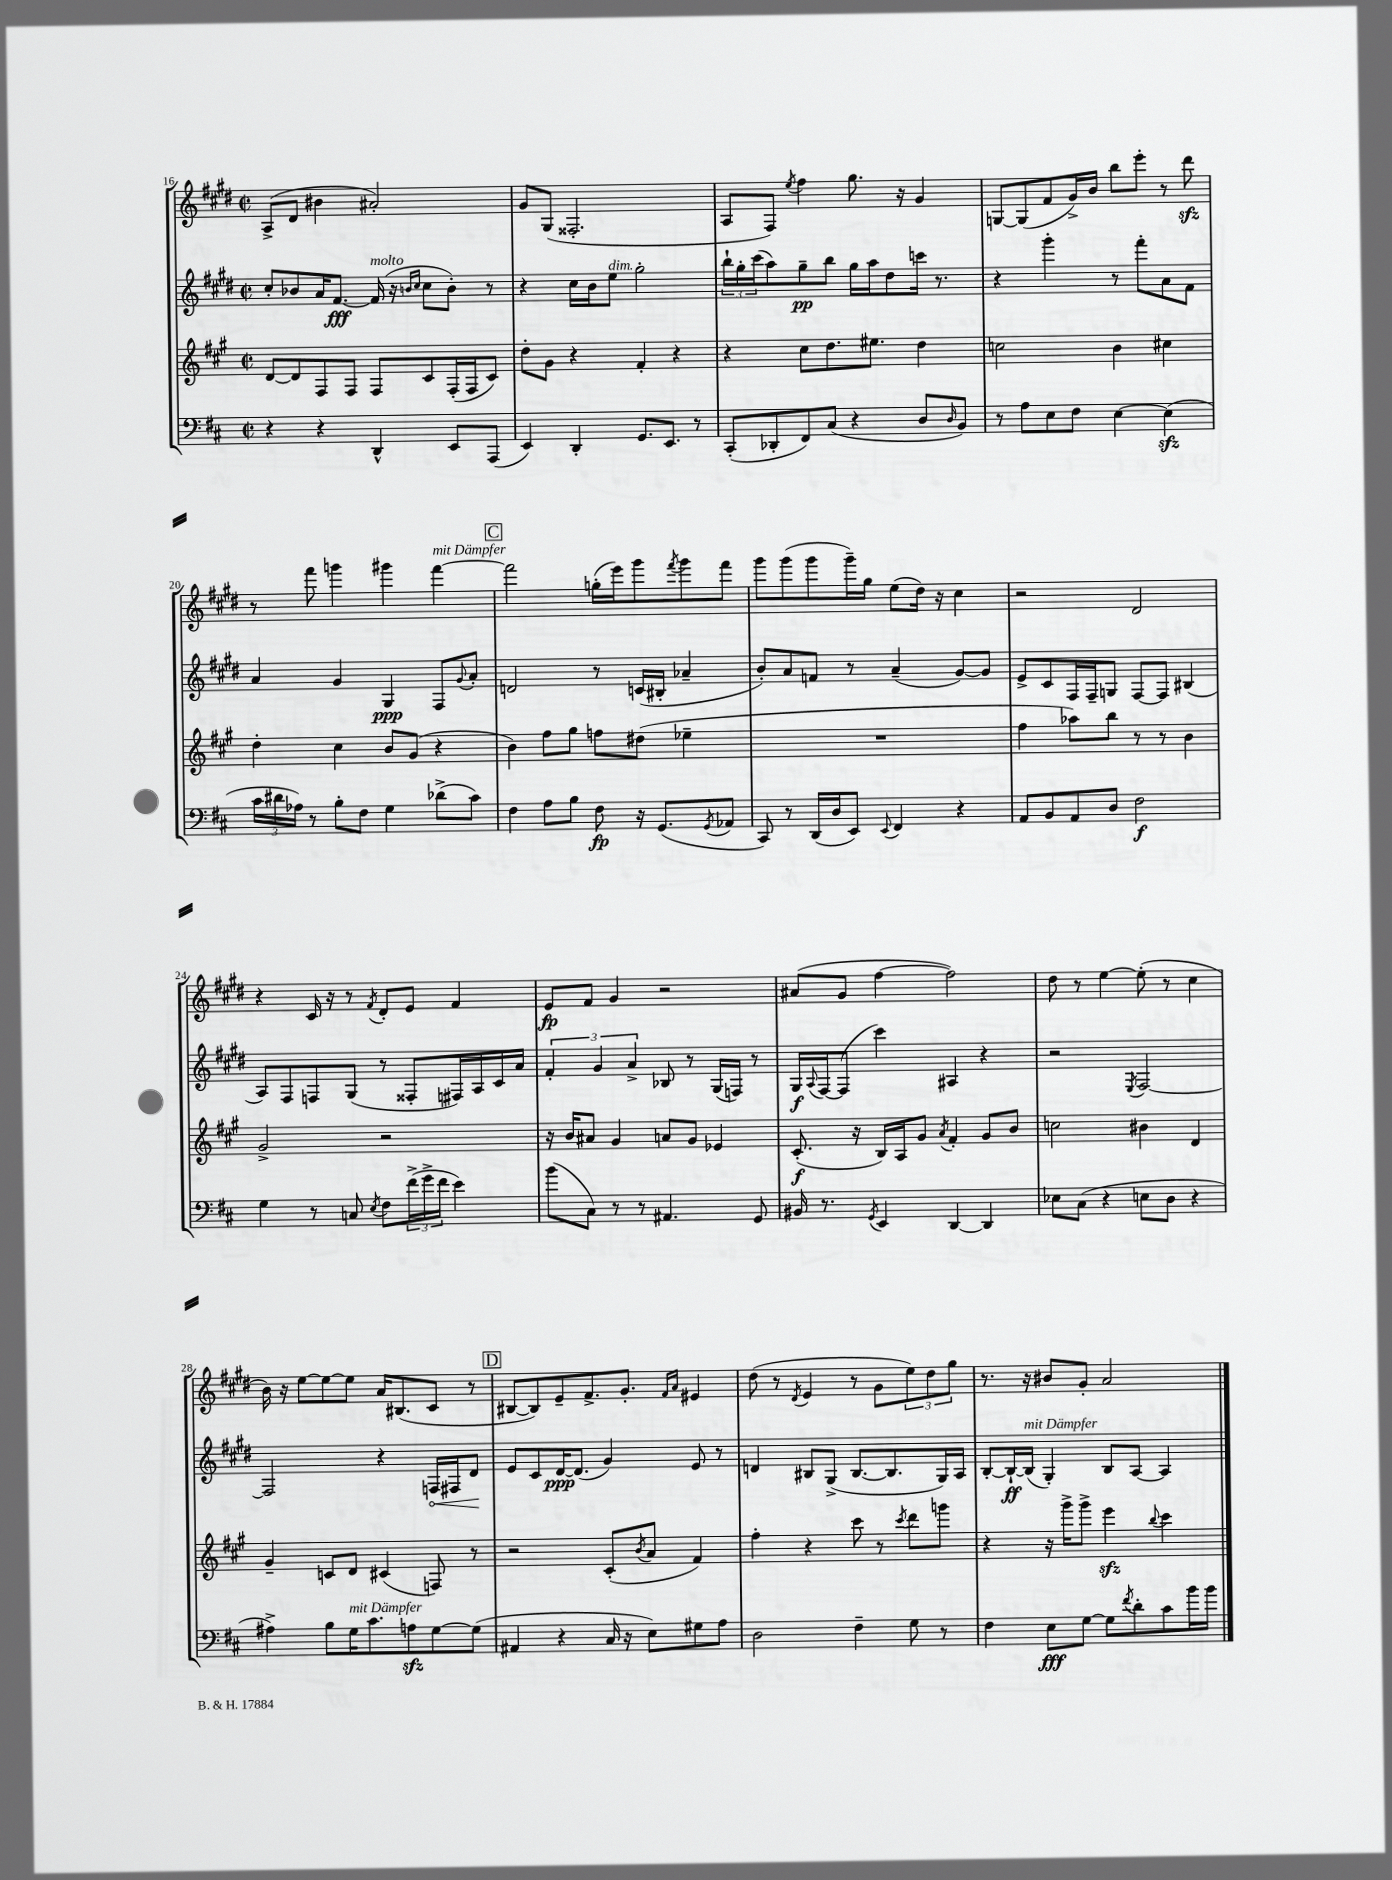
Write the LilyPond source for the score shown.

<<
\new StaffGroup <<
\new Staff = "s0" {
    \clef treble \key e \major \defaultTimeSignature \time 2/2
    a8->( dis'8 bis'4 ais'2-.) |
    gis'8 gis8( fisis2.-. |
    a8 fis8) \acciaccatura { e''8 } fis''4 gis''8. r16 gis'4 |
    g8~ g8( fis'8 gis'16->) b'16 b''8 e'''8-. r8 dis'''8\sfz |
    r8 fis'''8 g'''4 gis'''4 fis'''4~^\markup { \italic "mit Dämpfer" } |
    \mark \markup { \box "C" } fis'''2 g''16-.( e'''16) gis'''8 \acciaccatura { fis'''8 } gis'''8 fis'''8 |
    gis'''8 gis'''8( gis'''8 gis'''16--) gis''16 e''8( dis''16) r16 cis''4 |
    r2 dis'2 |
    r4 cis'16 r16 r8 \acciaccatura { fis'8 } dis'8-. e'8 fis'4 |
    e'8\fp fis'8 gis'4 r2 |
    ais'8( gis'8 fis''4~ fis''2) |
    dis''8 r8 e''4~ e''8-.( r8 cis''4 |
    b'16) r16 e''8~ e''8~ e''8 a'16 bis8.( cis'8 r8 |
    \mark \markup { \box "D" } bis8~ bis8) e'8-- fis'8.-> gis'8.-. \grace { fis'16 a'16 } eis'4 |
    dis''8( r8 \acciaccatura { dis'8 } e'4 r8 gis'8 \tuplet 3/2 { e''8) dis''8 gis''8 } |
    r8. r16 bis'8 gis'8-. a'2 \bar "|." |
}
\new Staff = "s1" {
    \clef treble \key e \major \defaultTimeSignature \time 2/2
    cis''8-. bes'8 a'16 fis'8.~\fff fis'16^\markup { \italic "molto" }( r16 \grace { b'16 cis''16 } cis''8 b'8-.) r8 |
    r4 cis''16 b'16 e''8^\markup { \italic "dim." } gis''2-. |
    \tuplet 3/2 { b''16-! gis''16-. cis'''16( } a''8) gis''8--\pp b''8 gis''16 a''16 dis''8 c'''16 r8. |
    r4 gis'''4-. r8 fis'''8-. a'8 fis'8 |
    a'4 gis'4 gis4\ppp fis8 \appoggiatura { gis'8 } a'8-. |
    \mark \markup { \box "C" } d'2 r8 c'16( bis16-. aes'4-- |
    b'8-.) a'8 f'8 r8 a'4--( gis'8~) gis'8 |
    e'8-> cis'8 fis16 fis16-- g8 fis8~ fis8 bis4( |
    a8) fis8 f8 gis8( r8 fisis8-. fis16) a16 cis'16 a'16 |
    \tuplet 3/2 { fis'4-. gis'4 a'4-> } bes8 r8 gis16( f16) r8 |
    gis16\f \appoggiatura { a8 } fis16~ fis8( cis'''4) ais4 r4 |
    r2 \acciaccatura { e8 } fis2~ |
    fis2 r4 \once \override Hairpin.circled-tip = ##t f16\< fis16 dis'8\! |
    \mark \markup { \box "D" } e'8 cis'8 dis'16~\ppp dis'8.( gis'4) e'8 r8 |
    d'4 bis8 gis8->( bis8.~ bis8. gis16) a16 |
    b8~-. b16~-!\ff b16^\markup { \italic "mit Dämpfer" }( gis4-.) b8 a8~ a4 \bar "|." |
}
\new Staff = "s2" {
    \clef treble \key a \major \defaultTimeSignature \time 2/2
    d'8~ d'8 fis8 fis8 fis8 cis'8 fis16-.( fis16 cis'8) |
    d''8-. gis'8 r4 fis'4-. r4 |
    r4 cis''8 d''8. eis''8. d''4 |
    c''2 b'4 cis''4 |
    d''4-. cis''4 b'8 gis'8( r4 |
    \mark \markup { \box "C" } b'4) fis''8 gis''8 f''8 dis''8( ees''4-- |
    R1 |
    fis''4 aes''8) b''8 r8 r8 b'4 |
    gis'2-> r2 |
    r16 b'16 ais'8 gis'4 a'8 gis'8 ees'4 |
    cis'8.-.\f( r16 b16) a16 gis'8 \acciaccatura { a'8 } fis'4-. gis'8 b'8 |
    c''2 bis'4 d'4 |
    gis'4-- c'8 d'8 cis'4( f8) r8 |
    \mark \markup { \box "D" } r2 cis'8-.( \acciaccatura { b'8 } a'8 fis'4) |
    fis''4-. r4 cis'''8 r8 \acciaccatura { cis'''8 } d'''8 g'''8 |
    r4 r16 gis'''16-> gis'''8-> e'''4\sfz \appoggiatura { b''8 } cis'''4 \bar "|." |
}
\new Staff = "s3" {
    \clef bass \key d \major \defaultTimeSignature \time 2/2
    r4 r4 d,4-^ e,8 a,,8( |
    e,4) d,4-. g,8. e,8. r8 |
    cis,8-.( des,8-. fis,8) cis8( r4 d8 \grace { d16 } b,8) |
    r8 a8 e8 fis8 e4~ e4\sfz( |
    \tuplet 3/2 { cis'16 dis'16 aes16) } r8 b8-. fis8 g4 des'8->( cis'8) |
    \mark \markup { \box "C" } fis4 a8 b8 fis8\fp r16 g,8.( \acciaccatura { g,8 } aes,8 |
    cis,8) r8 d,16( d16 e,8) \appoggiatura { e,8 } fis,4 r4 |
    a,8 b,8 a,8 d8 fis2\f |
    g4 r8 c8 \acciaccatura { e8 } fis8 \tuplet 3/2 { fis'16->( g'16-> fis'16 } e'4) |
    b'8( cis8) r8 r8 ais,4. g,8 |
    bis,16 r8. \acciaccatura { g,8 } e,4 d,4~ d,4 |
    ees8 cis8( r4 e8 d8 r4 |
    ais4->) b8 g16^\markup { \italic "mit Dämpfer" } cis'8. a8\sfz g8~ g8( |
    \mark \markup { \box "D" } ais,4 r4 cis16 r16 e8) gis8 a8 |
    d2 fis4-- g8 r8 |
    fis4 e8\fff g8~ g8 \acciaccatura { fis'8 } d'8-. cis'8 b'16 b'16 \bar "|." |
}
>>
>>
\layout { \context { \Score currentBarNumber = #16 } }
